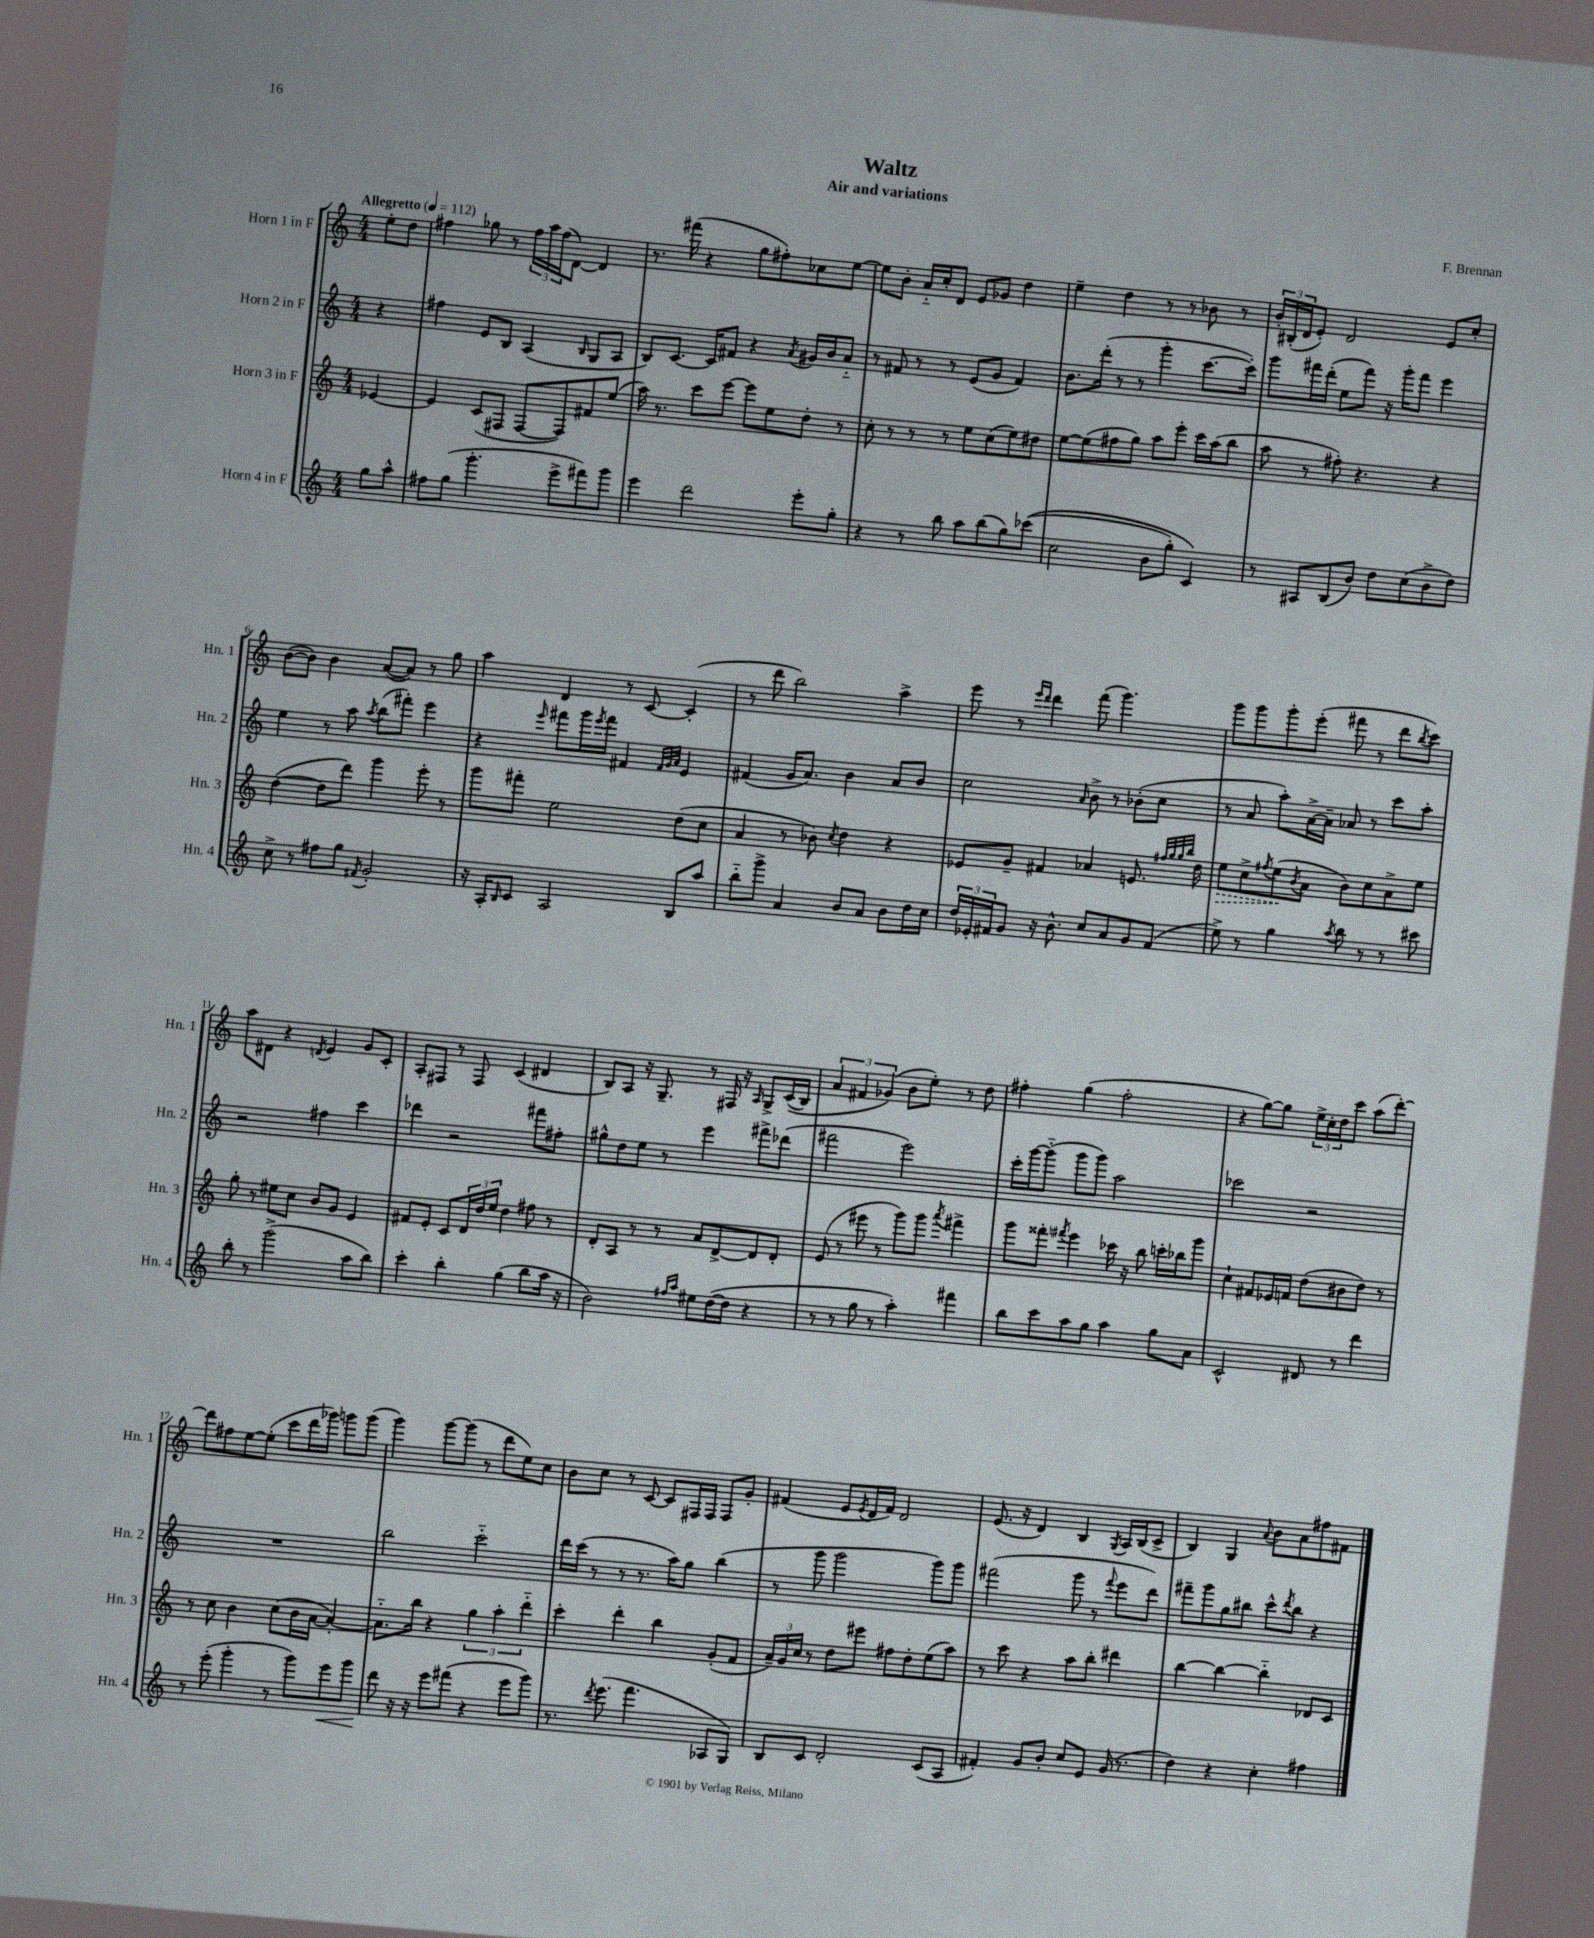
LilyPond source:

\header { title = "Waltz" composer = "F. Brennan" subtitle = "Air and variations" }
<<
\new StaffGroup <<
\new Staff = "s0" \with { instrumentName = "Horn 1 in F" shortInstrumentName = "Hn. 1" } {
    \clef treble \key c \major \numericTimeSignature \time 4/4 \partial 4 \tempo "Allegretto" 4 = 112
    e''8-. d''8 |
    fis''4 ges''8 r8 \tuplet 3/2 { fis''16 a''16 fis''16( } d'8~) d'4 |
    r8. fis'''16( r4 g''8 fis''8-.) ces''8 e''8~ |
    e''8 b'8-. a'16-_ c''16-. d'8 e'8 ges'8 d''4 |
    e''4-- d''4 r8 r8 bes'8 r8 |
    \tuplet 3/2 { b'16-. bis16-.( d'16 } e'8-.) d'2 e'8 c''8-. |
    b'8~( b'8) b'4 a'8~( a'8) r8 g''8 |
    a''4 d'4 r8 c'8~ c'4-.( |
    r8 d'''8 b''2) a''4-> |
    e'''8 r8 \grace { e'''16 d'''16 } d'''4 f'''8( g'''4.) |
    g'''8 g'''8 g'''8-. e'''8-.( fis'''8 r8 d'''8 \acciaccatura { b''8 } c'''8) |
    a''8 dis'8 r4 \acciaccatura { d'8 } e'4 g'8 c'8-. |
    a8-. fis8 r8 fis8 c'4( dis'4 |
    b8) a8 r16 g8.-- r8 fis16 r16 \grace { a16 } g8-> c'16(\( b16) |
    \tuplet 3/2 { a'4 fis'4 ges'4(\) } b'8 e''8-.) r8 d''8 |
    fis''4-. g''4( fis''2-. |
    r4 g''8~) g''8 \tuplet 3/2 { e''16-> c''16-. d''16 } c'''8 a''8( d'''8~-.) |
    d'''8 fis''8 e''8~ e''8-.( c'''8 d'''16 ges'''16) g'''8 g'''8( |
    g'''4) g'''8~ g'''8( r8 d'''8 e''8) c''8 |
    b'8 c''8 r8 c'8~ c'8 fis16 fis16 fis8 g'8-. |
    fis'4( e'8 \acciaccatura { e'8 } d'16 fis'16) d'2 |
    e'8.( r16 d'4) b4 \acciaccatura { g8 } a16 b16( c'8-> |
    b4) g4 \appoggiatura { a'8 } b'8 a'8 fis''8 fis'8 \bar "|." |
}
\new Staff = "s1" \with { instrumentName = "Horn 2 in F" shortInstrumentName = "Hn. 2" } {
    \clef treble \key c \major \numericTimeSignature \time 4/4 \partial 4
    r4 |
    fis''4 e'8 b8 a4( \grace { b16 } g8 a8 |
    b8) c'8.~ c'16 fis'8 r4 \acciaccatura { a'8 } gis'16 b'16 a'8-_ |
    r8 fis'8 r8 r8 e'8( g'8 fis'4) |
    b'8. d'''16-.( r8 r8 g'''4-. c'''8.~ c'''16-.) |
    g'''8 fis'''16 d'''16-.( e''8 fis'''8) r16 g'''16-. fis'''8 e'''4 |
    e''4 r8 a''8 \acciaccatura { a''8 } b''8( fis'''8-.) e'''4 |
    r4 \grace { e'''16 } fis'''8 g'''16 \acciaccatura { e'''8 } fis'''16 fis'4 \grace { fis'32 g'32 a'32 } e'4 |
    fis'4( g'16 a'8.) b'4 a'8 b'8 |
    c''2 \grace { a'16 } b'8-> r8 bes'8-.( c''8 |
    r8 a'8 a''8-.) a'16~-> a'16-- aes'8 r8 c'''8 a''8-. |
    r2 fis''4 c'''4 |
    des'''4 r2 fis'''8 fis''8-. |
    gis''8-^ d''8 e''8 r8 e'''4 fis'''8-> des'''8( |
    fis'''2 e'''2) |
    c'''16-. g'''16~ g'''8-_( g'''8 g'''8) a''2 |
    ces'''2 r2 |
    R1 |
    b''2 c'''2-_ |
    d'''16 c'''16( r8 r8 r8. a''16) g''8 b''4( |
    r8 g'''8 g'''2 g'''8) g'''8 |
    fis'''2( g'''8 r8 \appoggiatura { fis'''8 } e'''8 d'''8) |
    fis'''8-- g'''8 g''8 bis''8 c'''8-^ \acciaccatura { d'''8 } bis''8 r4 \bar "|." |
}
\new Staff = "s2" \with { instrumentName = "Horn 3 in F" shortInstrumentName = "Hn. 3" } {
    \clef treble \key c \major \numericTimeSignature \time 4/4 \partial 4
    ees'4~ |
    ees'4 c'8( fis8 fis8~ fis8) fis'8 e''8( |
    a''16) r8. c'''8 e'''8~ e'''8 e''8 d''8-. r8 |
    c''8-. r8 r8 r8 e''8 c''8( e''8) dis''8 |
    e''8~ e''8( fis''8 g''8) a''8 e'''8-. c'''16 a''16( b''8 |
    a''8 r8 fis''8-.) r4. r4 |
    d''4~( d''8 d'''8) g'''4 e'''8-. r8 |
    g'''8 fis'''8-. e''2 d''8( c''8 |
    a'4 r8 bes'8) \acciaccatura { c''8 } d''4 r4 |
    ees'8 g'8-- fis'4 aes'4 e'8. \grace { fis''32 g''32 g''32 b''32 } d''16 |
    \once \override Hairpin.style = #'dashed-line e''8\> c''8-> \acciaccatura { fis''8 } e''8\!( \acciaccatura { b'8 } a'8 b'8) c''8 a'8-> e''8 |
    g''8-. r8 eis''8 c''8 b'8 g'8 e'4 |
    fis'8 e'8-. c'8 \tuplet 3/2 { d'16 d''16 e''16 } d''4 fis''8 r8 |
    d'8-. a8 r8 r8 a'8 d'8~-> d'8 d'8-. |
    e'8( r8 eis'''8 r8 g'''8) g'''8 \acciaccatura { a'''8 } fis'''4-> |
    g'''8 fisis'''8-. \acciaccatura { fis'''8 } e'''4 ces'''16 r16 b''8 c'''16-. bes''16 g'''8 |
    c''4-! fis'8 ees'16 f'16 d''8( bis'8 d''8) r8 |
    r8 c''8 b'4 c''8( b'16 a'16~ a'4~-.) |
    a'8.-_ b''16 r4 \tuplet 3/2 { g''4 a''4-. d'''4-_ } |
    c'''4-. d'''4-. b''4 g'8-.( f'8 |
    \tuplet 3/2 { a'16--) g'16 c''16 } r8 d''8 eis'''8 fis''8 d''8-. e''8( a''8) |
    r8 c'''8 r4 a''8 b''8-. dis'''4 |
    b''4~ b''4~ b''4-_ des'8 c'8 \bar "|." |
}
\new Staff = "s3" \with { instrumentName = "Horn 4 in F" shortInstrumentName = "Hn. 4" } {
    \clef treble \key c \major \numericTimeSignature \time 4/4 \partial 4
    g''8 a''8-^ |
    fis''8 g''8( g'''4.-. e'''8-> fis'''8) g'''8 |
    e'''4 d'''2 e'''8-. g''8-. |
    r4 r8 b''8 a''8 b''8( g''8) ces'''8(\( |
    c''2 b'8 g''8-.) c'4\) |
    r8 ais8 b8( b'8) d''8 c''8( b'8-> d''8) |
    c''8-> r8 fis''8 g''8 \acciaccatura { fis'8 } g'2-. |
    r16 a16-. \grace { b16 } c'8 a2 b8 a''8 |
    b''8-_ g'''8-> a'4 b'8 a'8 b'8 d''16 c''16 |
    \tuplet 3/2 { d''16 ees'16-. fis'16 } g'8 r16 b'8.-^ c''8 a'8 g'8 fis'8( |
    e''8->) r8 g''4 \acciaccatura { a''8 } b''8 r8 r8 cis'''8 |
    b''8-. r8 g'''2->( a''8 b''8) |
    c'''4-. b''4-. g''4( b''8 a''16 r16 |
    b'2) \grace { fis''16 a''16 } eis''8 d''16~( d''16 r4 |
    r8 r8 g''8 r8 a''4-.) fis'''4 |
    b''8 c'''8 a''8 g''8 a''4 g''8 a'8 |
    c'2-^ dis'8 r8 d'''4 |
    r8 e'''8-.( g'''4-. r8 g'''8) e'''8\< g'''8 |
    d'''8\! r16 r16 e'''8 fis'''8( r4 e'''8 g'''8) |
    r8. \acciaccatura { d'''8 } e'''8.( f'''4. aes8 g8) |
    b8 c'8 d'2-. c'8( a8 |
    fis'4-.) g'8 b'8-. c''8 e'8 g'16( r8. |
    d''4) r4 c''4-. fis''4 \bar "|." |
}
>>
>>
